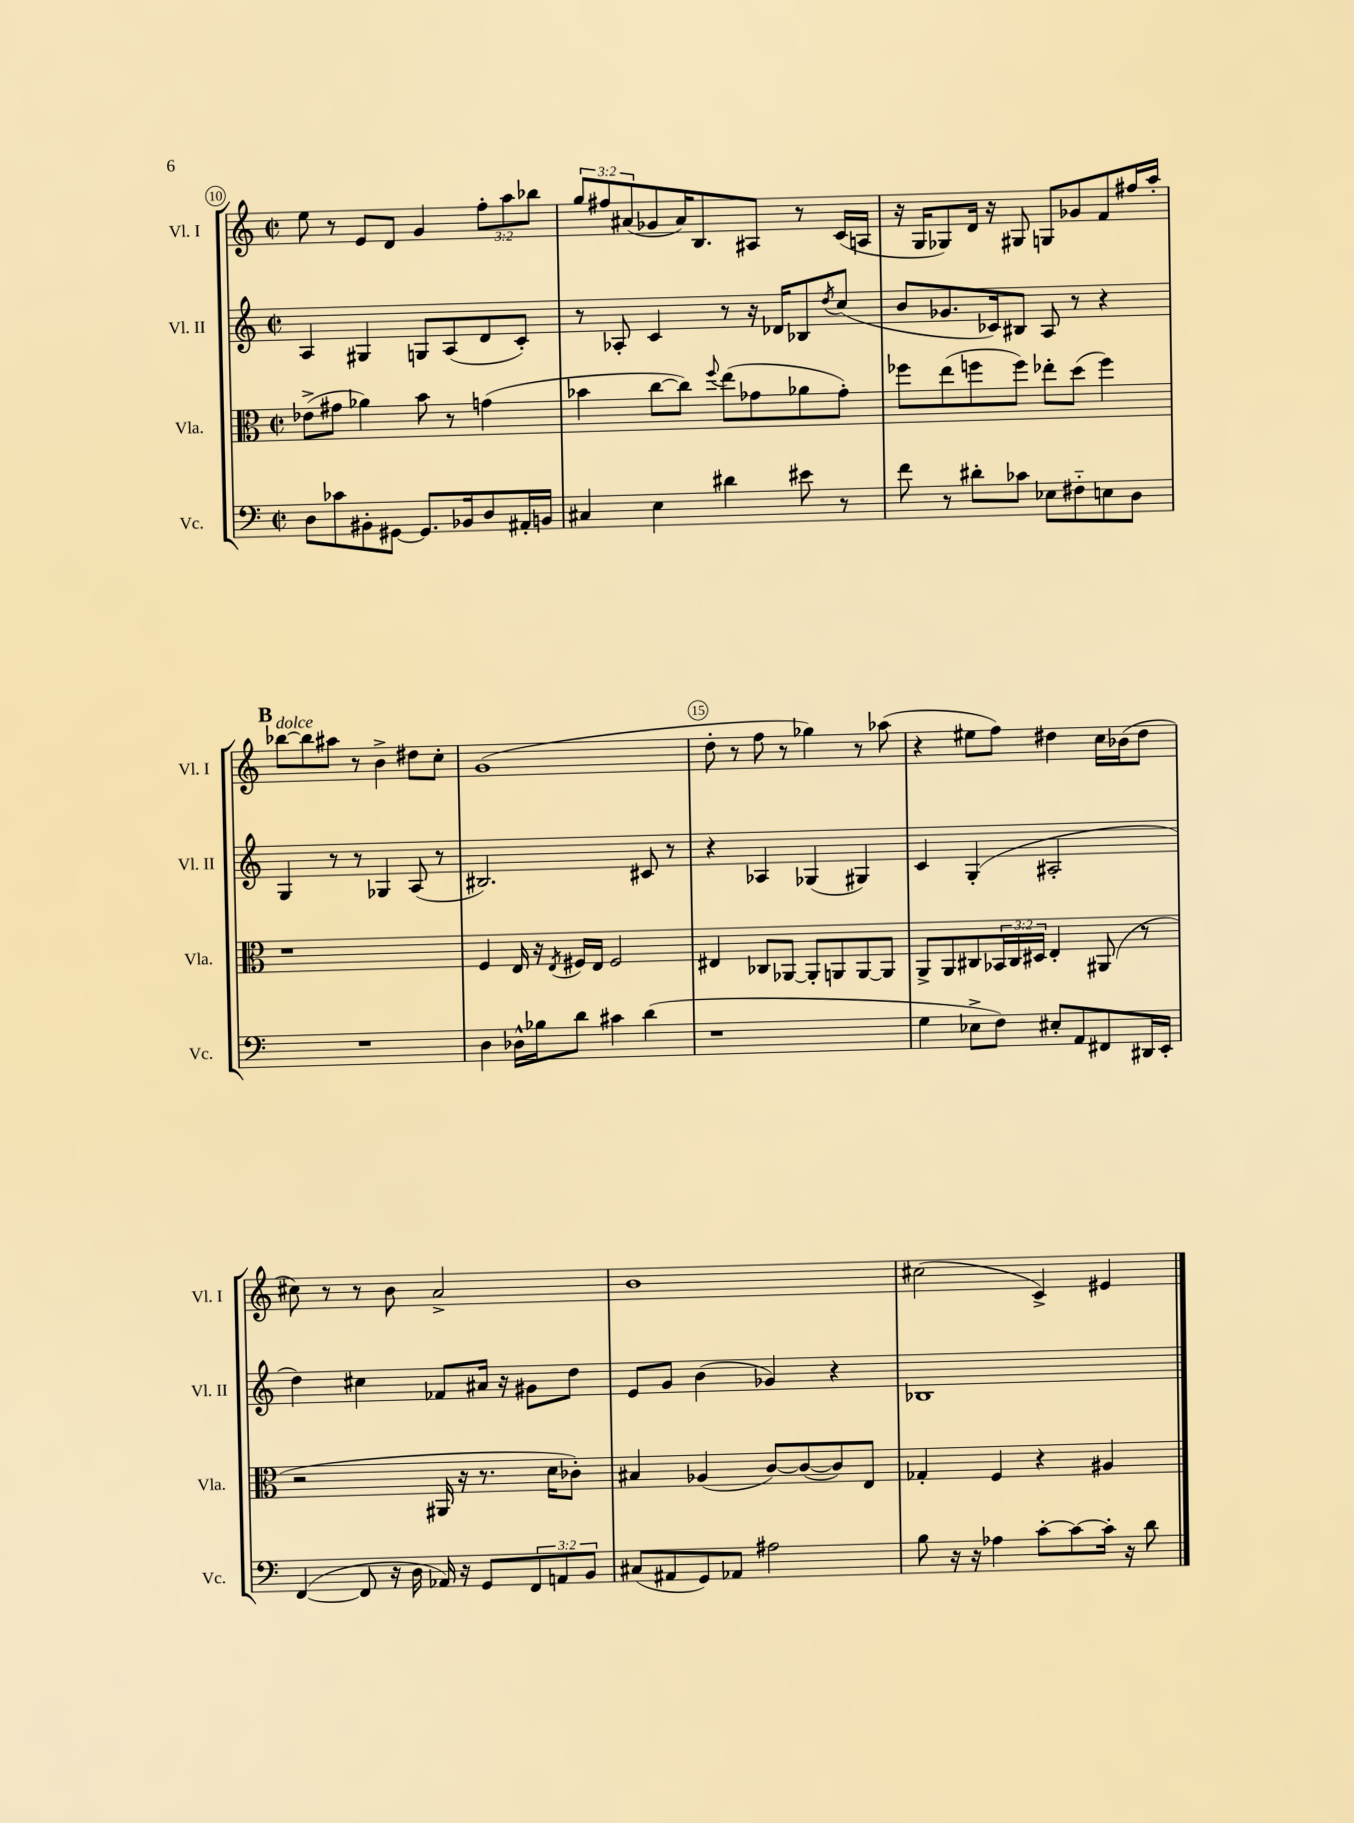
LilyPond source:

<<
\new StaffGroup <<
\new Staff = "s0" \with { instrumentName = "Vl. I" shortInstrumentName = "Vl. I" } {
    \clef treble \key c \major \defaultTimeSignature \time 2/2 \override Staff.TupletNumber.text = #tuplet-number::calc-fraction-text
    e''8 r8 e'8 d'8 g'4 \tuplet 3/2 { f''8-. a''8 bes''8 } |
    \tuplet 3/2 { g''8 fis''8 ais'8( } ges'8 ais'16) b8. ais8 r8 c'16( a16 |
    r16 g16 ges8) d'16 r16 gis8 g8 ges'8 f'8 fis''16 a''16-. |
    \mark \markup { \bold "B" } bes''8~^\markup { \italic "dolce" } bes''8 ais''8 r8 b'4-> dis''8 c''8-. |
    g'1( |
    d''8-. r8 f''8 r8 ges''4) r8 aes''8( |
    r4 eis''8 f''8) dis''4 c''16 bes'16( dis''8 |
    cis''8) r8 r8 b'8 a'2-> |
    b'1 |
    cis''2( c'4->) eis'4 \bar "|." |
}
\new Staff = "s1" \with { instrumentName = "Vl. II" shortInstrumentName = "Vl. II" } {
    \clef treble \key c \major \defaultTimeSignature \time 2/2
    a4 gis4 g8 a8( d'8 c'8-.) |
    r8 aes8-. c'4 r8 r16 des'16 bes8 \acciaccatura { d''8 } c''8( |
    b'8 ges'8. ces'16) bis8 a8 r8 r4 |
    \mark \markup { \bold "B" } g4 r8 r8 ges4 a8( r8 |
    bis2.) cis'8 r8 |
    r4 aes4 ges4( gis4) |
    c'4 g4-.( ais2-. |
    d''4) cis''4 fes'8 ais'16 r16 gis'8 d''8 |
    e'8 g'8 b'4( ges'4) r4 |
    bes1 \bar "|." |
}
\new Staff = "s2" \with { instrumentName = "Vla." shortInstrumentName = "Vla." } {
    \clef alto \key c \major \defaultTimeSignature \time 2/2 \override Staff.TupletNumber.text = #tuplet-number::calc-fraction-text
    ees'8->( gis'8 aes'4) b'8 r8 g'4( |
    bes'4 c''8~ c''8) \appoggiatura { f''8 } e''8( ges'8 aes'8 ges'8-.) |
    fes''8 e''8( f''8 f''8) ees''8-. d''8( f''4) |
    \mark \markup { \bold "B" } r1 |
    f4 e16 r16 \acciaccatura { e8 } fis16 e16 fis2 |
    eis4 ces8 aes,8~ aes,8-. a,8 a,8~ a,8 |
    a,8-> a,8 cis8 \tuplet 3/2 { bes,16 cis16 dis16 } e4-. ais,8( r8 |
    r2 ais,16 r16 r8. d'16 ces'8-.) |
    bis4 aes4( c'8~) c'8~( c'8) e8 |
    ges4-. f4 r4 ais4 \bar "|." |
}
\new Staff = "s3" \with { instrumentName = "Vc." shortInstrumentName = "Vc." } {
    \clef bass \key c \major \defaultTimeSignature \time 2/2 \override Staff.TupletNumber.text = #tuplet-number::calc-fraction-text
    d8 ces'8 bis,8-. gis,8~ gis,8. bes,16 d8 ais,16-. b,16 |
    cis4 e4 dis'4 eis'8 r8 |
    f'8 r8 dis'8-. ces'8 ees8 fis8-_ e8 d8 |
    \mark \markup { \bold "B" } R1 |
    d4 des16-^ bes16 d'8 cis'4 d'4( |
    r1 |
    g4 ees8-> f8) eis8-. a,8 fis,8 dis,16 e,16-. |
    f,4~( f,8 r16 d16 aes,16) r16 g,8 \tuplet 3/2 { f,8 a,8 b,8 } |
    cis8( ais,8 g,8) aes,8 ais2 |
    b8 r16 r16 aes4 c'8~-. c'8~ c'16-. r16 d'8 \bar "|." |
}
>>
>>
\layout { \context { \Score currentBarNumber = #10 \override BarNumber.break-visibility = ##(#f #t #t) barNumberVisibility = #(every-nth-bar-number-visible 5) \override BarNumber.stencil = #(make-stencil-circler 0.1 0.3 ly:text-interface::print) } }
